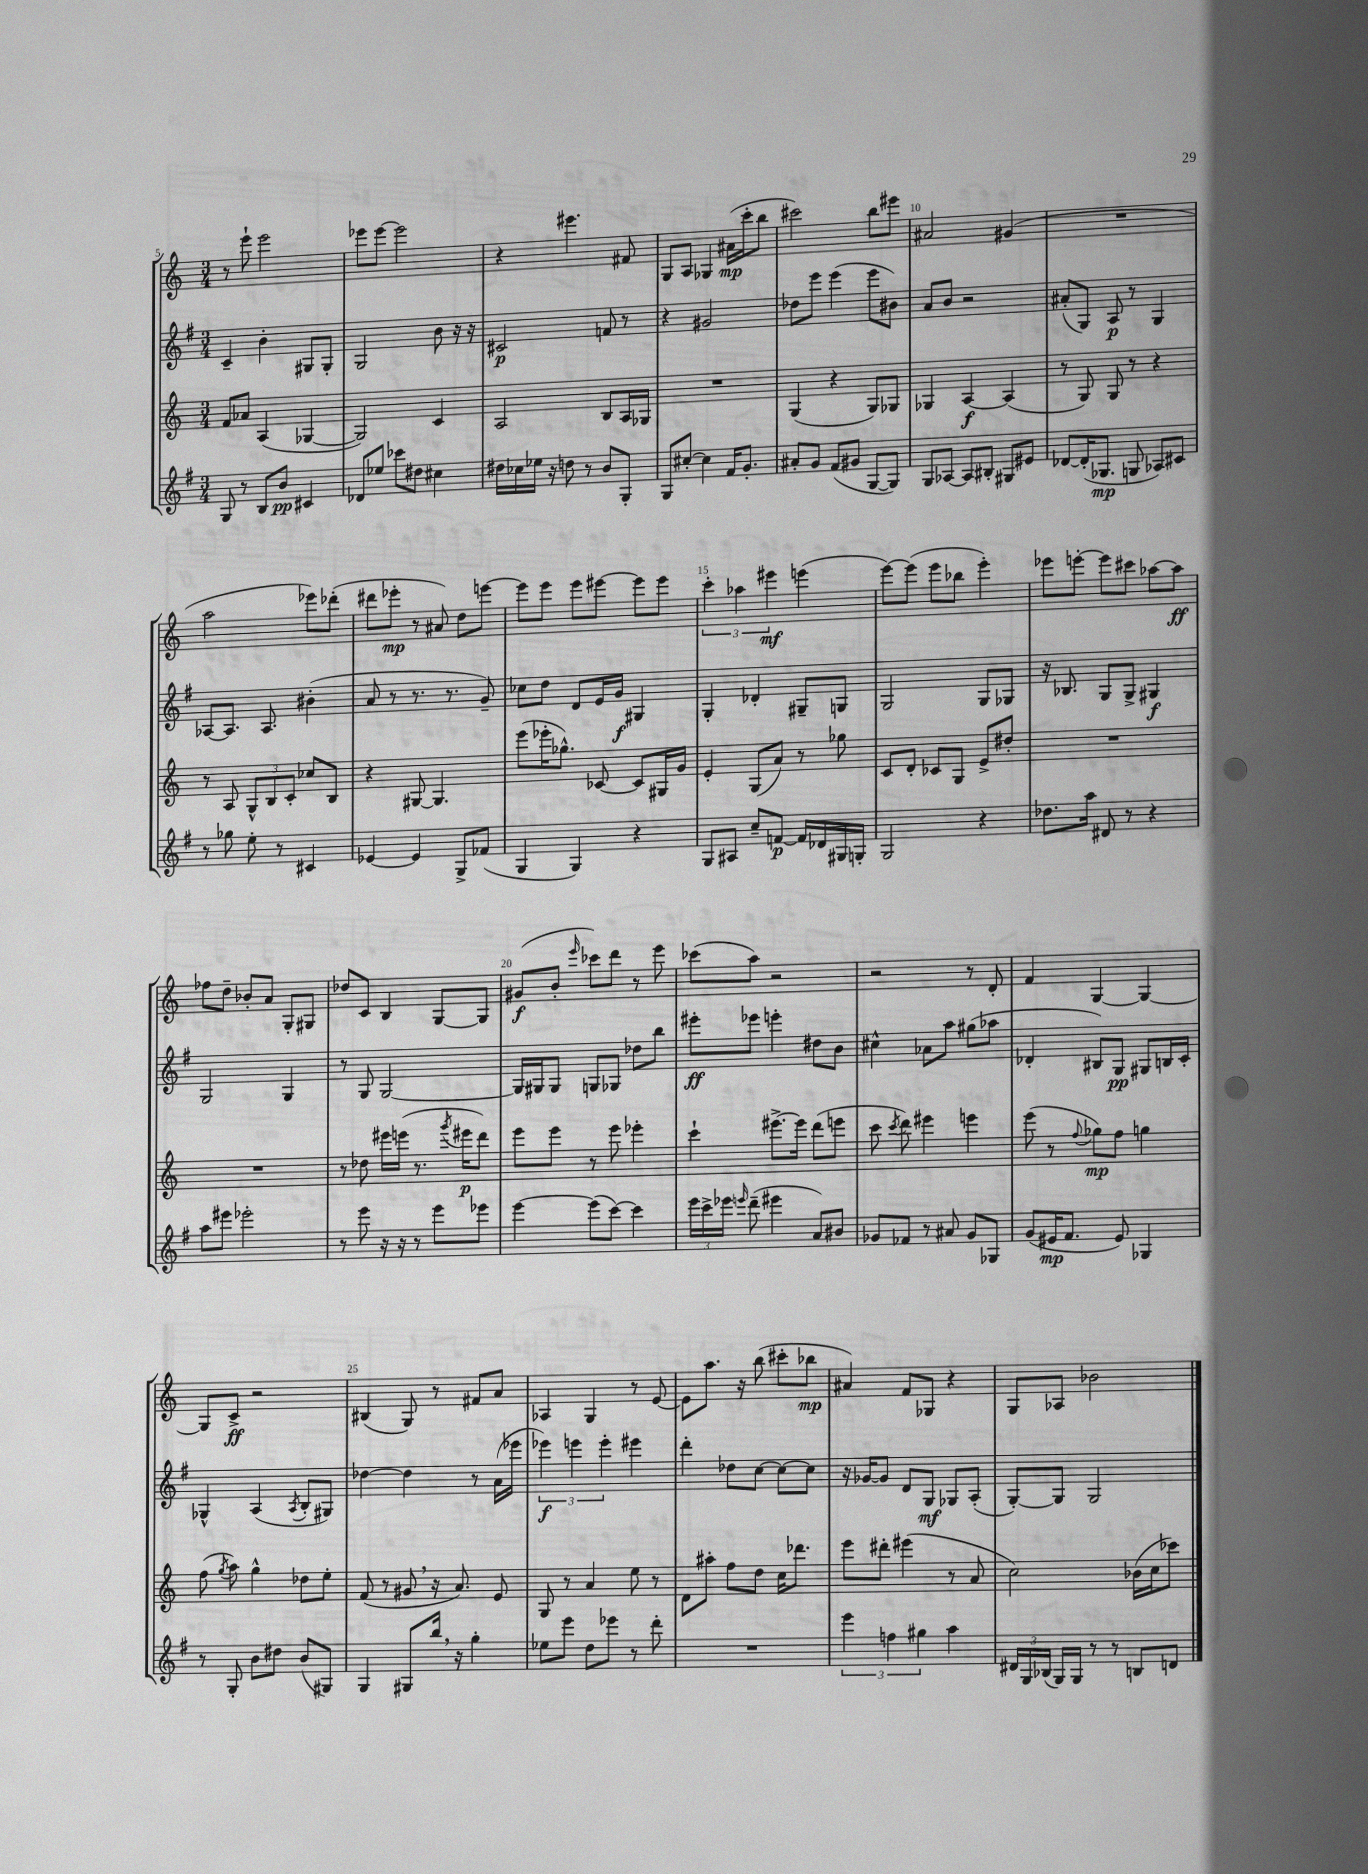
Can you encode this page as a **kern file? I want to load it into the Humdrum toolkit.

**kern	**kern	**kern	**kern
*staff4	*staff3	*staff2	*staff1
*clefG2	*clefG2	*clefG2	*clefG2
*k[f#]	*k[]	*k[f#]	*k[]
*M3/4	*M3/4	*M3/4	*M3/4
8G/	8f/L	4c~/	8r
8r	8a-/J	.	8eee`\
8B/L	(4A/	4b'\	2eee\
8b/J	.	.	.
4c#/	[4G-/	8G#/L	.
.	.	8G#'/J	.
=	=	=	=
8d-/L	2G-/])	2G/	8eee-\L
8ee-/J	.	.	[8eee-\J
8ccc-\L	.	.	2eee-\]
8dd#\J	.	.	.
4cc#\	4c/	8b\	.
.	.	16r	.
.	.	16r	.
=	=	=	=
16dd#\LL	2A/	2c#/	4r
16cc-\	.	.	.
16ee-\JJ	.	.	.
16r	.	.	.
8dd\	.	.	4.eee#\
8r	.	.	.
8b/L	8B/L	8f/	.
8G'/J	16A/L	8r	8f#/
.	16G-/JJ	.	.
=	=	=	=
8G/L	2.r	4r	8G/L
[8cc#'/J	.	.	8A/J
4cc#\]	.	2g#/	4G-/
16f#/LK	.	.	(16a#\LL
8.g'/J	.	.	16ccc'\J
.	.	.	8bb\J
=	=	=	=
8a#'/L	(4G/	8dd-\L	2ccc#\)
8g/J	.	8eee\J	.
(8f#/L	4r	(4eee\	.
8g#/J	.	.	.
[8G/L	8G/L)	8eee\L	8bb\L
8G/]J)	8G-/J	8b#\J)	8eee#\J
=	=	=	=
8G/L	4G-/	8a/L	2a#/
[8A-/J	.	8b/J	.
8A-/]L	[4A/	2r	.
8B#'/J	.	.	.
8G#/L	(4A/]	.	(4g#/
8e#/J	.	.	.
=	=	=	=
[8d-/L	8r	(8a#'/L	2.r
(16d-'/]K	8G/)	8G/J)	.
8.G-/J	.	.	.
.	8G/	8A/	.
8G/	8r	8r	.
8A-/L)	4r	4G/	.
8c#/J	.	.	.
=	=	=	=
8r	8r	[8A-/L	2aa\
8gg-\	8A/	8.A-/]J	.
8ee'\	12G^^/L	.	.
.	.	8.A-/	.
.	12B/	.	.
8r	.	.	.
.	12c'/J	.	.
4c#/	8cc-/L	(4b#'\	8eee-\L)
.	8B/J	.	(8ddd-'\J
=	=	=	=
[4e-/	4r	8a/	8ddd#\L
.	.	8r	8eee-'\J
4e-/]	[8G#/	8.r	8r
.	4.G#/]	.	8a#/)
.	.	8.r	.
8G^/L	.	.	8dd\L
(8f-/J	.	8g~/)	[8eee\J
=	=	=	=
4G/	(8eee\L	8cc-\L	8eee\]L
.	16eee-'\K	8dd\J	8eee\J
.	8.gg-^^\J)	.	.
4G/)	.	8d/L	8eee\L
.	[8c-/	16e/L	[8eee#\J
.	.	16g/JJ	.
4r	8c-/]L	4G#/	8eee#\]L
.	16G#/L	.	8eee#\J
.	16g/JJ	.	.
=	=	=	=
8G/L	4e'/	4G'/	6ccc'\
8A#/J	.	.	.
.	.	.	6aa-\
8cc~/L	(8G/L	4d-'/	.
.	.	.	6eee#\
[8f/J	8a/J)	.	.
16f/]LL	8r	8G#~/L	(4eee\
16d-/	.	.	.
16G#/	8gg-\	8G/J	.
16G'/JJ	.	.	.
=	=	=	=
2G/	8c/L	2G/	[8eee\L)
.	8d'/J	.	(8eee\]J
.	8c-/L	.	8eee\L
.	8G/J	.	8bb-\J
4r	8e^/L	8G/L	4eee'\)
.	8dd#'/J	8G-/J	.
=	=	=	=
8.dd-\L	2.r	16r	8eee-\L
.	.	8.B-/	.
.	.	.	[8eee'\J
16aa\Jk	.	.	.
8d#/	.	8G/L	8eee\]L
8r	.	8G^/J	8ccc#\J
4r	.	4G#/	[8aa-\L
.	.	.	8aa-\]J
=	=	=	=
8aa\L	2.r	2G/	8ff-\L
8eee#\J	.	.	8dd~\J
2eee-'\	.	.	8b-'/L
.	.	.	8a/J
.	.	4G/	8G'/L
.	.	.	8G#/J
=	=	=	=
8r	8r	8r	8dd-/L
8eee\	8dd-\	8G/	8c/J
16r	16eee#\LL	[2G/	4B/
16r	(16eee\JJ	.	.
8r	8.r	.	.
8eee\L	.	.	[8G/L
.	8qggg/	.	.
.	16eee#\LK	.	.
8eee-\J	8ddd\J)	.	8G/]J
=	=	=	=
[4eee\	8eee\L	16G/]LL	(8g#/L
.	.	16G#/J	.
.	8eee\J	8G#/J	8b'/J
.	.	.	16qqeee/
(8eee\]L	8r	8G/L	8ccc-\L)
[8ccc\J)	8eee\	8G-/J	8ddd\J
4ccc\]	4eee-'\	8dd-\L	8r
.	.	8bb\J	8eee\
=	=	=	=
24eee\LL	4ccc`\	8eee#'\L	(8ccc-\L
24ccc^\	.	.	.
24eee-\JJ	.	.	.
16qqeee/	.	.	.
(8ddd~\	.	8eee-\J	8aa\J)
4eee#\	[8.eee#^\L	4eee'\	2r
.	16eee#\]Jk	.	.
8a/L)	(8ddd\L	8dd#\L	.
8b#/J	8eee\J	8b\J	.
=	=	=	=
8g-/L	8ccc\	4cc#^^\	2r
.	8qccc/	.	.
8f-/J	8ddd\)	.	.
8r	4eee#\	8a-\L	.
8a#/	.	8aa\J	.
8g-/L	4eee\	(8gg#\L	8r
8G-/J	.	8aa-\J	8d'/
=	=	=	=
(8g/L	(8eee\	4d-'/	4f/
16e#/K	8r	.	.
8.f#/J	.	.	.
.	8qqff/	.	.
.	8gg-\L)	8B#/L)	[4G/
8e#/)	8ff\J	8G/J	.
4G-/	4gg\	8G#/L	4G/_
.	.	16B/L	.
.	.	16c'/JJ	.
=	=	=	=
8r	(8ff\	4G-^^/	8G/]L
.	8qgg/	.	.
8G'/	8aa\)	.	8c^/J
8b\L	4gg^^\	(4A/	2r
8dd#\J	.	.	.
.	.	8qA/	.
(8b/L	8dd-\L	8B'/L	.
8G#/J)	8ee'\J	8G#/J)	.
=	=	=	=
4G/	(8f/	[4dd-\	(4B#/
.	8r	.	.
8G#/L	8g#/	4dd-\]	8G/)
16bb/Jk	16r	.	8r
16r	8.a/)	.	.
4gg'\	.	8r	8f#/L
.	8e/	(16a\LL	8a/J
.	.	16eee-\JJ	.
=	=	=	=
8ee-\L	8G/	6eee-\)	4A-/
8eee\J	8r	.	.
.	.	6eee\	.
8dd\L	4a/	.	4G/
.	.	6eee'\	.
8eee-\J	.	.	.
8r	8ee\	4eee#\	8r
8ddd'\	8r	.	[8e/
=	=	=	=
2.r	8d\L	4ddd'\	8e\]L
.	8aa#'\J	.	8.aa\J
.	8ff\L	8dd-\L	.
.	.	.	16r
.	8dd\J	[8cc\J	(8bb\
.	16cc\LK	8cc\_L	8ccc#'\L
.	8.ddd-\J	.	.
.	.	8cc\]J	8bb-\J
=	=	=	=
6eee\	8eee\L	16r	4a#/)
.	.	[16g-/LK	.
.	8ddd#'\J	8g-/]J	.
6ff\	.	.	.
.	(4eee#\	8d/L	8f/L
6gg#\	.	.	.
.	.	8G/J	8G-/J
4aa\	8r	8G-/L	4r
.	8a/	(8A'/J	.
=	=	=	=
24d#/LL	2cc\)	[8G'/L)	8G/L
24G/	.	.	.
(24B-/JJ	.	.	.
16G/LL)	.	8G/]J	8A-/J
16G/JJ	.	.	.
8r	.	2G/	2b-\
8r	.	.	.
8B/L	(16b-\LL	.	.
.	16cc\J	.	.
8d/J	8ccc-\J)	.	.
==	==	==	==
*-	*-	*-	*-
